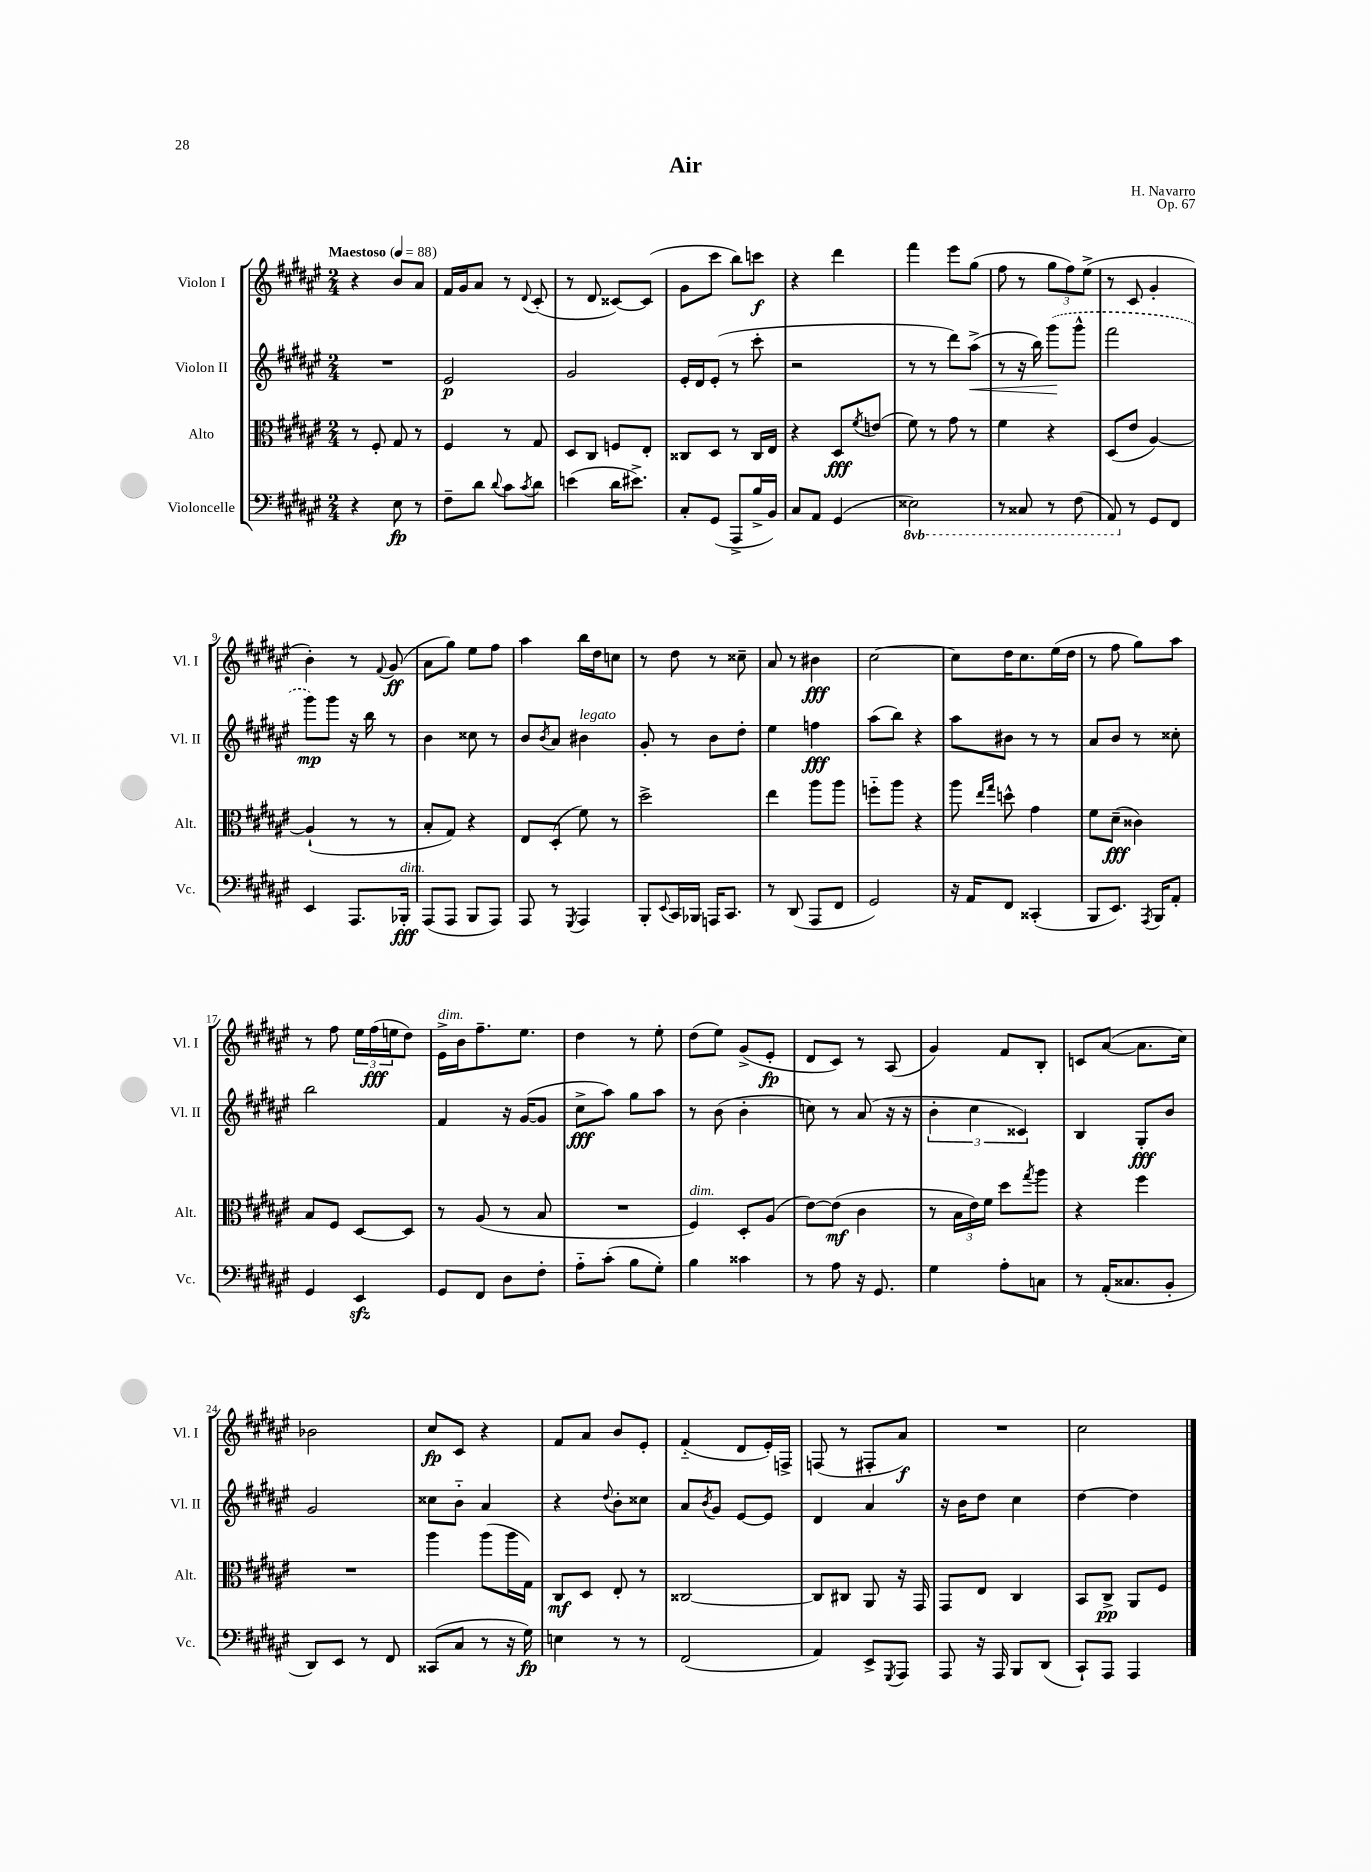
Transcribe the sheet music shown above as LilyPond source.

\header { title = "Air" composer = "H. Navarro" opus = "Op. 67" }
<<
\new StaffGroup <<
\new Staff = "s0" \with { instrumentName = "Violon I" shortInstrumentName = "Vl. I" } {
    \clef treble \key fis \major \numericTimeSignature \time 2/4 \tempo "Maestoso" 4 = 88
    r4 b'8 ais'8 |
    fis'16 gis'16 ais'8 r8 \appoggiatura { dis'8 } cis'8-.( |
    r8 dis'8 cisis'8~) cisis'8( |
    gis'8 cis'''8 b''8) c'''8\f |
    r4 dis'''4 |
    fis'''4 eis'''8 gis''8( |
    fis''8 r8 \tuplet 3/2 { gis''8 fis''8) eis''8->( } |
    r8 cis'8 gis'4-. |
    b'4-.) r8 \appoggiatura { fis'8 } gis'8\ff( |
    ais'8 gis''8) eis''8 fis''8 |
    ais''4 b''16 dis''16 c''8 |
    r8 dis''8 r8 cisis''8-- |
    ais'8 r8 bis'4\fff |
    cis''2~ |
    cis''8 dis''16 cis''8. eis''16( dis''16 |
    r8 fis''8 gis''8) ais''8 |
    r8 fis''8 \tuplet 3/2 { eis''16 fis''16\fff( e''16 } dis''8) |
    eis'16->^\markup { \italic "dim." } b'16 fis''8.-- eis''8. |
    dis''4 r8 eis''8-. |
    dis''8( eis''8) gis'8->( eis'8-.\fp |
    dis'8 cis'8) r8 ais8( |
    gis'4) fis'8 b8-. |
    c'8 ais'8~( ais'8. cis''16) |
    bes'2 |
    cis''8\fp cis'8 r4 |
    fis'8 ais'8 b'8 eis'8-. |
    fis'4-_( dis'8 eis'16-.) f16-> |
    f8( r8 fis8-. ais'8\f) |
    R2 |
    cis''2 \bar "|." |
}
\new Staff = "s1" \with { instrumentName = "Violon II" shortInstrumentName = "Vl. II" } {
    \clef treble \key fis \major \numericTimeSignature \time 2/4
    R2 |
    eis'2\p |
    gis'2 |
    eis'16-. dis'16 eis'8-.( r8 cis'''8-. |
    r2 |
    r8 r8 dis'''8) ais''8->\<( |
    r8 r16 b''16) \once \slurDashed gis'''8\!( gis'''8-^ |
    fis'''2 |
    gis'''8\mp) gis'''8 r16 b''16 r8 |
    b'4 cisis''8 r8 |
    b'8 \acciaccatura { b'8 } ais'8 bis'4^\markup { \italic "legato" } |
    gis'8-. r8 b'8 dis''8-. |
    eis''4 f''4\fff |
    ais''8( b''8) r4 |
    ais''8 bis'8 r8 r8 |
    ais'8 b'8 r8 cisis''8-. |
    b''2 |
    fis'4 r16 gis'16~( gis'8 |
    cis''8->\fff ais''8) gis''8 ais''8 |
    r8 b'8( b'4-. |
    c''8) r8 ais'8( r16 r16 |
    \tuplet 3/2 { b'4-. cis''4 cisis'4) } |
    b4 gis8-.\fff b'8 |
    gis'2 |
    cisis''8 b'8-_ ais'4 |
    r4 \appoggiatura { dis''8 } b'8-. cisis''8 |
    ais'8 \acciaccatura { b'8 } gis'8 eis'8~ eis'8 |
    dis'4 ais'4 |
    r16 b'16 dis''8 cis''4 |
    dis''4~ dis''4 \bar "|." |
}
\new Staff = "s2" \with { instrumentName = "Alto" shortInstrumentName = "Alt." } {
    \clef alto \key fis \major \numericTimeSignature \time 2/4
    r8 fis8-. gis8 r8 |
    fis4 r8 gis8 |
    dis8 cis8 f8 eis8-. |
    cisis8 dis8 r8 cisis16 eis16 |
    r4 dis8\fff \acciaccatura { fis'8 } e'8( |
    fis'8) r8 gis'8 r8 |
    fis'4 r4 |
    dis8( eis'8 ais4~) |
    ais4-!( r8 r8 |
    b8-. gis8) r4 |
    eis8 dis8-.( fis'8) r8 |
    dis''2-> |
    eis''4 ais''8 ais''8 |
    f''8-_ ais''8 r4 |
    ais''8 \grace { eis''16 gis''16 } d''8-^ gis'4 |
    fis'8 dis'8--\fff( cisis'4) |
    b8 fis8 dis8~ dis8 |
    r8 ais8( r8 b8 |
    R2 |
    fis4^\markup { \italic "dim." }) dis8-. ais8( |
    eis'8~) eis'8\mf( cis'4 |
    r8 \tuplet 3/2 { b16 eis'16) fis'16 } dis''8 \acciaccatura { gis''8 } ais''8 |
    r4 fis''4 |
    R2 |
    ais''4 ais''8( ais''16 gis16) |
    cis8\mf dis8 eis8-. r8 |
    cisis2~ |
    cisis8 cis8 ais,8 r16 gis,16 |
    gis,8 eis8 cis4 |
    b,8 cis8->\pp ais,8 fis8 \bar "|." |
}
\new Staff = "s3" \with { instrumentName = "Violoncelle" shortInstrumentName = "Vc." } {
    \clef bass \key fis \major \numericTimeSignature \time 2/4 \set Staff.ottavationMarkups = #ottavation-simple-ordinals
    r4 eis8\fp r8 |
    fis8-- dis'8 \appoggiatura { dis'8 } cis'8 \acciaccatura { cis'8 } dis'8 |
    e'4( dis'16 eis'8.->) |
    cis8-. gis,8( ais,,8-> b16-> b,16) |
    cis8 ais,8 gis,4( |
    \ottava #-1 eisis,2) |
    r8 cisis,8 r8 fis,8( |
    ais,,8) \ottava #0 r8 gis,8 fis,8 |
    eis,4 ais,,8. bes,,16-.\fff^\markup { \italic "dim." } |
    ais,,8( ais,,8 b,,8 ais,,8) |
    ais,,8 r8 \acciaccatura { gis,,8 } ais,,4 |
    b,,8-. \appoggiatura { eis,8 } cis,16 bes,,16 a,,16 cis,8. |
    r8 dis,8( ais,,8 fis,8 |
    gis,2) |
    r16 ais,16 fis,8 cisis,4-.( |
    b,,8 eis,8.) \acciaccatura { ais,,8 } b,,16 ais,8-. |
    gis,4 eis,4\sfz |
    gis,8 fis,8 dis8 fis8-. |
    ais8-_ cis'8-.( b8 gis8-.) |
    b4 cisis'4 |
    r8 ais8 r16 gis,8. |
    gis4 ais8-. c8 |
    r8 ais,16-.( cisis8. b,8-. |
    dis,8) eis,8 r8 fis,8 |
    cisis,8( cis8 r8 r16 gis16\fp) |
    e4 r8 r8 |
    fis,2( |
    ais,4) eis,8-> \acciaccatura { gis,,8 } ais,,8 |
    ais,,8 r16 ais,,16 b,,8 dis,8( |
    cis,8-!) ais,,8 ais,,4 \bar "|." |
}
>>
>>
